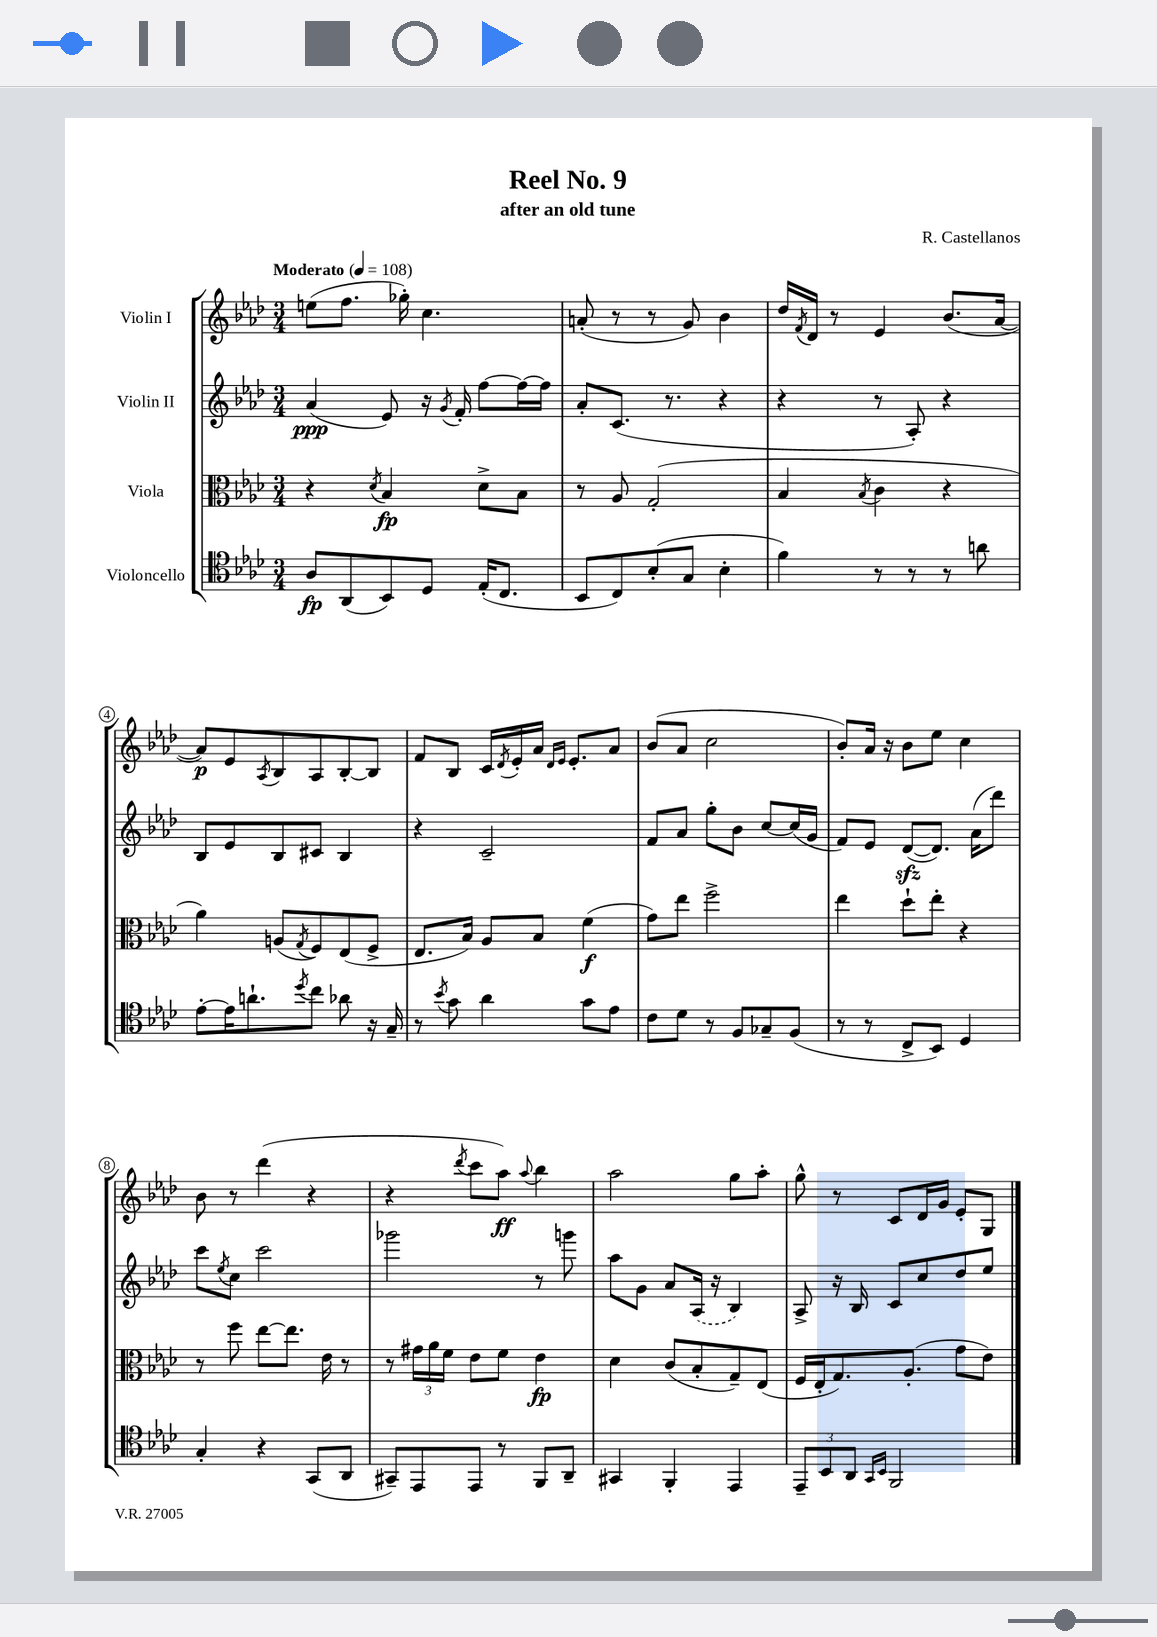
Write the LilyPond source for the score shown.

\header { title = "Reel No. 9" composer = "R. Castellanos" subtitle = "after an old tune" }
<<
\new StaffGroup <<
\new Staff = "s0" \with { instrumentName = "Violin I" } {
    \clef treble \key aes \major \numericTimeSignature \time 3/4 \tempo "Moderato" 4 = 108
    e''8( f''8. ges''16-.) c''4. |
    a'8-.( r8 r8 g'8) bes'4 |
    des''16 \acciaccatura { f'8 } des'16 r8 ees'4 bes'8.( aes'16~ |
    aes'8\p) ees'8 \acciaccatura { aes8 } bes8 aes8 bes8~-. bes8 |
    f'8 bes8 c'16 \acciaccatura { des'8 } ees'16-. aes'16 \grace { des'16 ees'16 } ees'8.-. aes'8 |
    bes'8( aes'8 c''2 |
    bes'8-.) aes'16 r16 bes'8 ees''8 c''4 |
    bes'8 r8 des'''4( r4 |
    r4 \acciaccatura { des'''8 } c'''8 aes''8\ff) \appoggiatura { aes''8 } bes''4 |
    aes''2 g''8 aes''8-. |
    g''8-^ r8 c'8 des'16 g'16 ees'8-. g8 \bar "|." |
}
\new Staff = "s1" \with { instrumentName = "Violin II" } {
    \clef treble \key aes \major \numericTimeSignature \time 3/4
    aes'4\ppp( ees'8) r16 \acciaccatura { g'8 } f'16-. f''8~ f''16~ f''16 |
    aes'8-. c'8.( r8. r4 |
    r4 r8 aes8-.) r4 |
    bes8 ees'8 bes8 cis'8 bes4 |
    r4 c'2-- |
    f'8 aes'8 g''8-. bes'8 c''8~ c''16( g'16 |
    f'8) ees'8 des'8~\sfz( des'8.) aes'16( des'''8) |
    c'''8 \acciaccatura { ees''8 } c''8 c'''2 |
    ges'''2 r8 g'''8 |
    aes''8 g'8 aes'8 \once \slurDashed aes16( r16 bes4) |
    aes8-> r16 bes16 c'8 c''8 des''8 ees''8 \bar "|." |
}
\new Staff = "s2" \with { instrumentName = "Viola" } {
    \clef alto \key aes \major \numericTimeSignature \time 3/4
    r4 \acciaccatura { des'8 } bes4\fp des'8-> bes8 |
    r8 aes8 g2-.( |
    bes4 \acciaccatura { bes8 } c'4 r4 |
    aes'4) a8( \acciaccatura { g8 } f8) ees8( f8-> |
    ees8. bes16) aes8 bes8 f'4\f( |
    g'8) ees''8 f''2-> |
    ees''4 des''8-! ees''8-. r4 |
    r8 f''8 ees''8~ ees''8. ees'16 r8 |
    r8 \tuplet 3/2 { gis'16 aes'16 f'16 } ees'8 f'8 ees'4\fp |
    des'4 c'8( bes8-. g8--) ees8( |
    f16 ees16-. g8.) aes8.-.( g'8 ees'8) \bar "|." |
}
\new Staff = "s3" \with { instrumentName = "Violoncello" } {
    \clef tenor \key aes \major \numericTimeSignature \time 3/4
    aes8\fp aes,8( bes,8) des8 ees16-.( c8. |
    bes,8 c8) bes8-.( g8 bes4-. |
    f'4) r8 r8 r8 a'8 |
    ees'8~-. ees'16 a'8.-! \acciaccatura { des''8 } c''8 aes'8 r16 g16-- |
    r8 \acciaccatura { bes'8 } g'8 aes'4 g'8 ees'8 |
    c'8 des'8 r8 f8 ges8-- f8( |
    r8 r8 c8-> bes,8) des4 |
    g4-. r4 g,8( aes,8 |
    gis,8--) ees,8 ees,8 r8 f,8 aes,8-- |
    gis,4 f,4-. ees,4 |
    \tuplet 3/2 { ees,8-- bes,8 aes,8 } \grace { g,16 bes,16 } f,2 \bar "|." |
}
>>
>>
\layout { \context { \Score \override BarNumber.stencil = #(make-stencil-circler 0.1 0.3 ly:text-interface::print) } }
